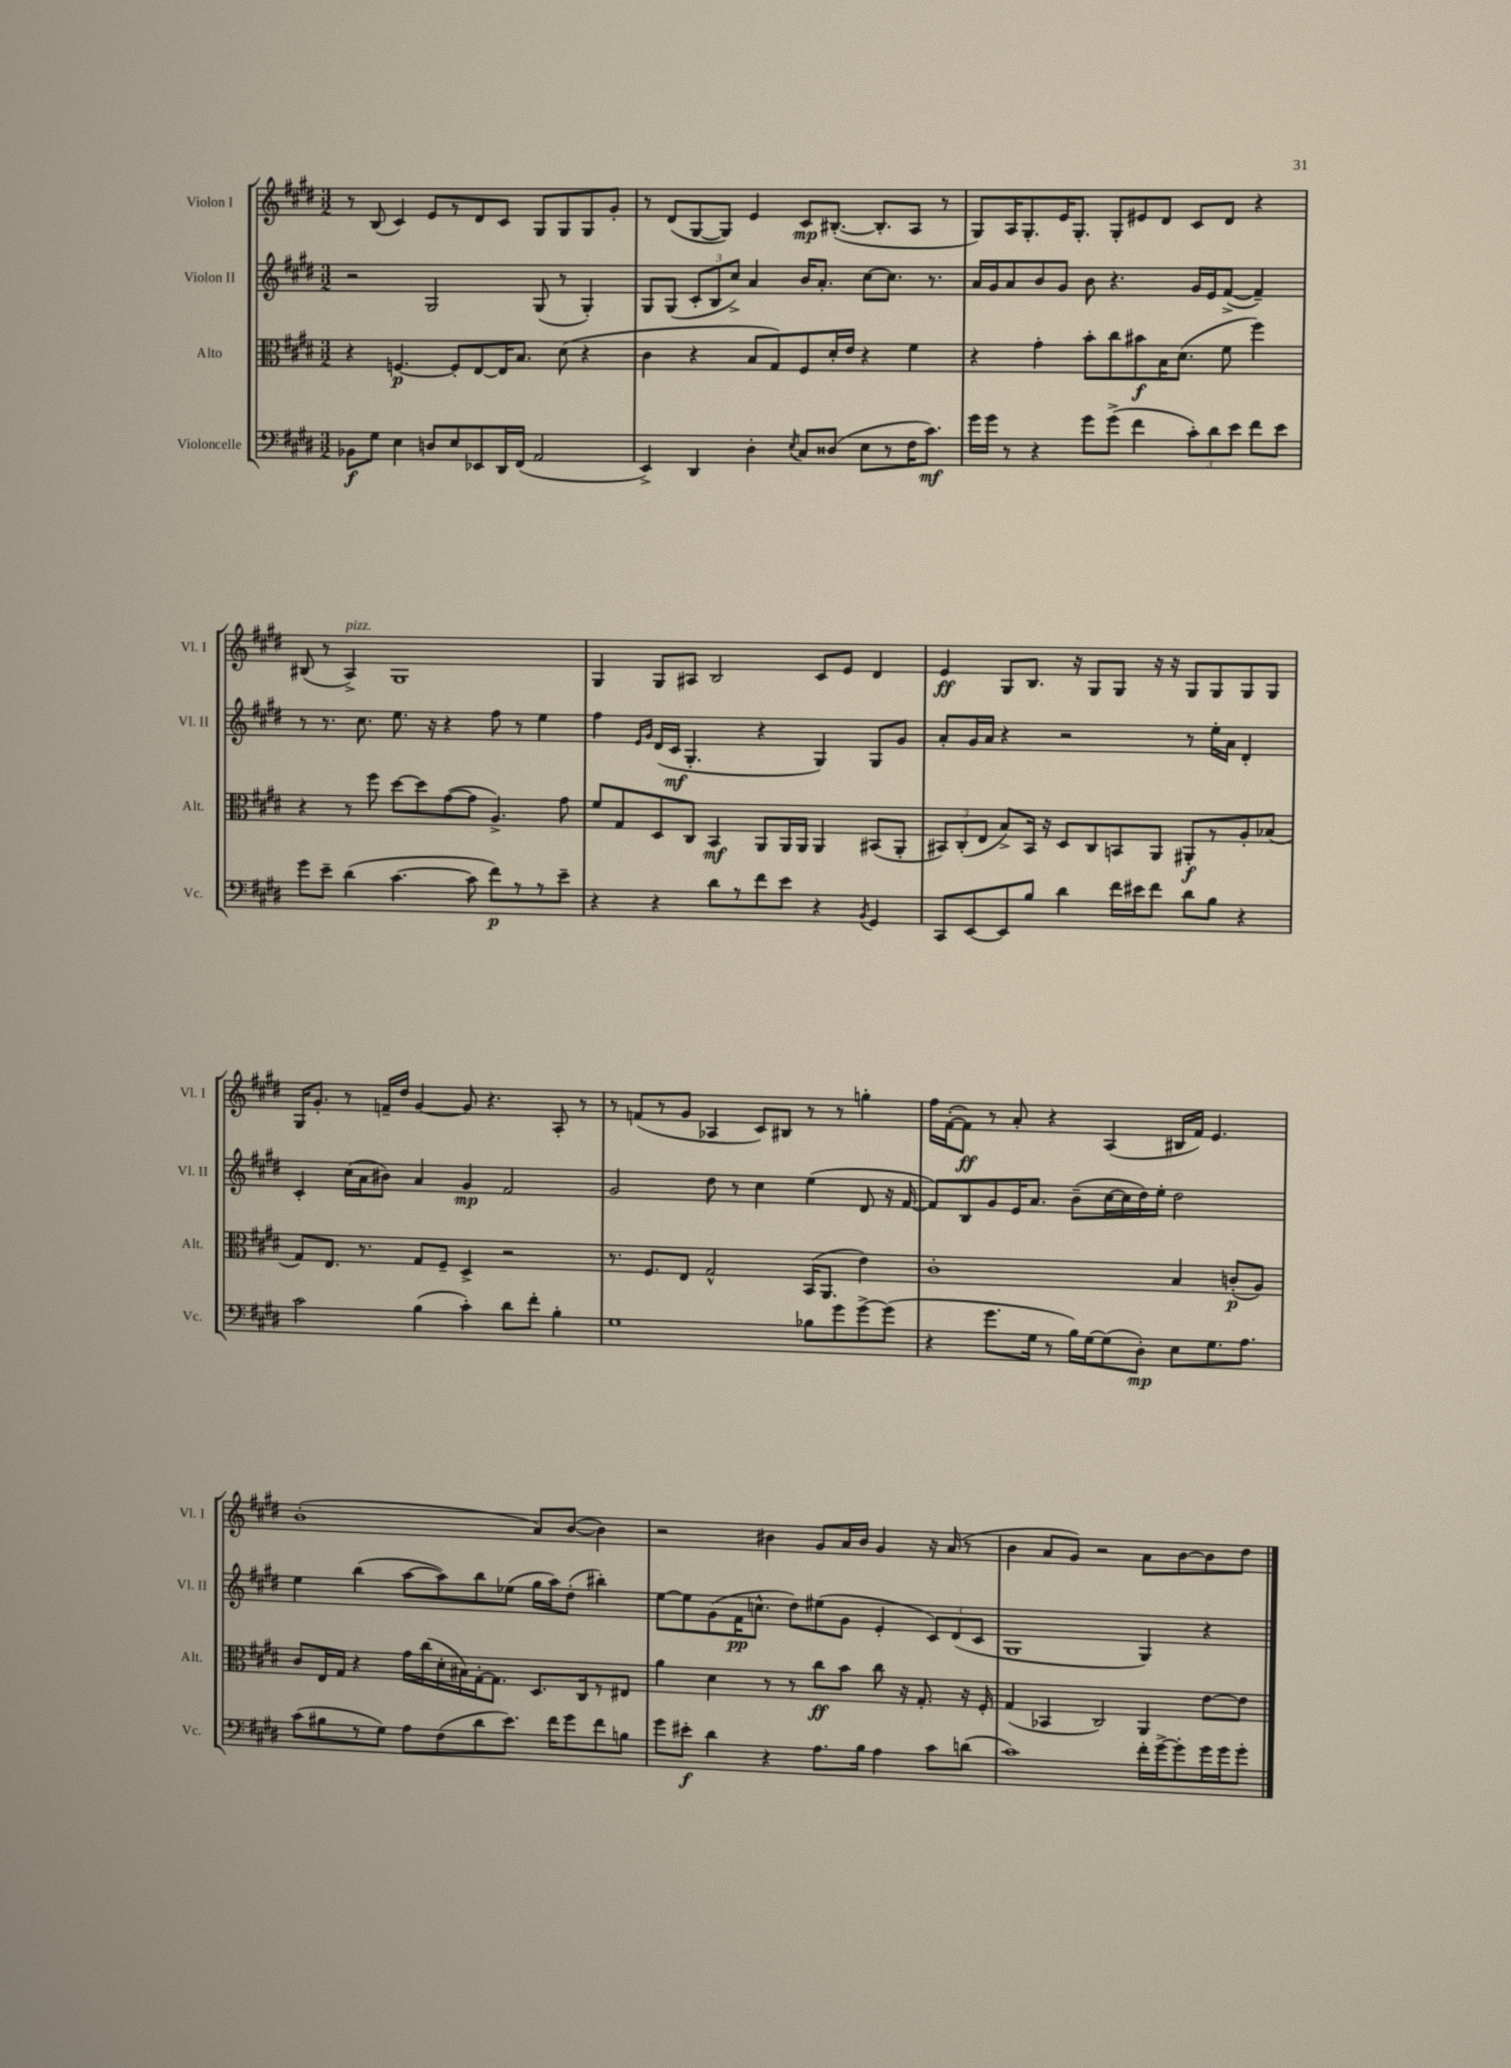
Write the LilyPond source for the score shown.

<<
\new StaffGroup <<
\new Staff = "s0" \with { instrumentName = "Violon I" shortInstrumentName = "Vl. I" } {
    \clef treble \key e \major \numericTimeSignature \time 3/2
    \autoBeamOff r8 b8( cis'4) e'8[ r8 dis'8 cis'8] gis8[ gis8 gis8 gis'8]-. |
    r8 dis'8[( gis8~ gis8]) e'4 cis'8[\mp bis8.]~-.( bis8.[-. a8] r8 |
    gis8[) a16 gis8.-. e'16 gis8.]-. gis8[-. eis'8 dis'8] cis'8[ dis'8] r4 |
    bis8( r8 a4->^\markup { \italic "pizz." }) gis1 |
    gis4 gis8[ ais8] b2 cis'8[ e'8] dis'4 |
    e'4\ff gis8[ b8.] r16 gis8[ gis8] r16 r16 gis8[ gis8 gis8 gis8] |
    gis16[ gis'8.]-. r8 f'16[-- dis''16] gis'4~ gis'8 r4. a8-. r8 |
    r8 f'8[( r8 gis'8] aes4 cis'8[) bis8] r8 r8 g''4-. |
    fis''16[ fis'16~-.( fis'8]\ff) r8 a'8-. r4 a4( bis16[ fis'16]) e'4. |
    b'1-.( a'8[) b'8]~( b'4) |
    r2 bis'4 gis'8[ a'16 bis'16] gis'4 r16 a'16( r8 |
    b'4 a'8[ gis'8]) r2 a'8[ b'8~ b'8 dis''8] \bar "|." |
}
\new Staff = "s1" \with { instrumentName = "Violon II" shortInstrumentName = "Vl. II" } {
    \clef treble \key e \major \numericTimeSignature \time 3/2
    \autoBeamOff r2 gis2 gis8( r8 gis4-.) |
    gis8[ gis8]( \tuplet 3/2 { cis'8[-. b8 cis''8]->) } a'4 b'16[ a'8.]-. cis''8[~ cis''8.] r8. |
    a'16[ gis'16 a'8 b'8 gis'8] b'8 r4. gis'16[ e'16 fis'8]~->( fis'4--) |
    r8 r8. cis''8. e''8. r16 r4 fis''8 r8 e''4 |
    fis''4 \grace { e'16[ gis'16] } dis'16[( cis'16]\mf gis4.-. r4 gis4) gis8[ gis'8] |
    a'8[-. gis'16 a'16] r4 r2 r8 e''16[-. a'16] dis'4-. |
    cis'4-. cis''16[( a'16 bis'8]) a'4 gis'4\mp fis'2 |
    gis'2 dis''8 r8 cis''4 e''4( dis'8 r16 fis'16~ |
    fis'8[) b8 gis'8 e'16 a'8.] b'8[--( cis''16~ cis''16 dis''16) e''16]-. dis''2 |
    e''4 b''4( a''8[~ a''8) b''8 ees''8]( gis''16[ a''16) dis''8]-.( bis''4-.) |
    e''8[~ e''8 gis'8( fis'16\pp c''8.]-^ dis''8[) eis''8( gis'8] e'4-. \tuplet 3/2 { cis'8[) dis'8( cis'8] } |
    gis1 gis4) r4 \bar "|." |
}
\new Staff = "s2" \with { instrumentName = "Alto" shortInstrumentName = "Alt." } {
    \clef alto \key e \major \numericTimeSignature \time 3/2
    \autoBeamOff r4 f4.~\p f8[-. e8~ e16 b8.] dis'8( r4 |
    cis'4 r4 b8[ gis8) fis8 dis'16-. e'16] r4 fis'4 |
    r4 gis'4-. b'8[-. cis''8 bis'8\f b16 dis'8.]( fis'8 fis''4) |
    r4 r8 fis''8 dis''8[~ dis''8 gis'8~( gis'8] a4.->) gis'8 |
    fis'8[ gis8 dis8 cis8] b,4\mf a,8[ a,16 a,16] a,4 bis,8[( a,8]-. |
    \tuplet 3/2 { bis,8[) cis8-.( e8] } b8[->) bis,16] r16 dis8[ cis8 b,8 a,8] ais,8[-.\f r8 a8-. bes8]( |
    gis8[) e8.] r8. gis8[ fis8]-- dis4-> r2 |
    r8. fis8.[ e8] gis2-^ b,16[( a,8.] e'4) |
    cis'1-. b4 c'8[-.\p( a8]) |
    cis'8[ e16 gis16] r4 gis'16[ cis''16( dis'16-. bis16) gis16~-. gis8.] dis8.[ cis16 r8 eis8] |
    a'4 dis'4 r8 r8 cis''8[\ff b'8] cis''8 r16 gis8.-. r16 fis16-. |
    gis4( bes,4 cis2) a,4 e'8[~ e'8] \bar "|." |
}
\new Staff = "s3" \with { instrumentName = "Violoncelle" shortInstrumentName = "Vc." } {
    \clef bass \key e \major \numericTimeSignature \time 3/2
    \autoBeamOff bes,8[\f gis8] e4 d8[ e8 ees,8 dis,16 fis,16]( a,2 |
    e,4->) dis,4 dis4-. \acciaccatura { e8 } cis8[ disis8]( e8[ r8 fis16 cis'8.]\mf) |
    gis'16[ gis'16] r8 r4 gis'8[ gis'8]->( fis'4 \tuplet 3/2 { cis'8[-.) dis'8 e'8] } fis'8[ e'8] |
    gis'8[ e'8]-- dis'4( cis'4.~ cis'8 fis'8[\p) r8 r8 e'8]-- |
    r4 r4 dis'8[ r8 fis'8 e'8] r4 \acciaccatura { b,8 } gis,4 |
    cis,8[ e,8~ e,8 b8] dis'4 fis'16[ eis'16 fis'8] dis'8[ b8] r4 |
    cis'2 b4( cis'4-.) dis'8[ fis'8]-. b4-. |
    gis1 bes8[ gis'8 gis'8~-> gis'8]( |
    r4 gis'8.[ gis16] r8 b16[) gis16~ gis8( dis8]-.\mp) e8[ gis8. a8.] |
    cis'8[( bis8 r8 gis8]) a8[ fis8( dis'8 e'8.]) fis'16[ gis'8 fis'8 b8] |
    gis'8[ eis'8]-.\f dis'4 r4 a8.[ b16] a4 cis'8[ d'8]( |
    cis'1) fis'16[-. gis'16~-> gis'8-. gis'16 gis'16 gis'8]-. \bar "|." |
}
>>
>>
\layout { \context { \Score \remove "Bar_number_engraver" } }
